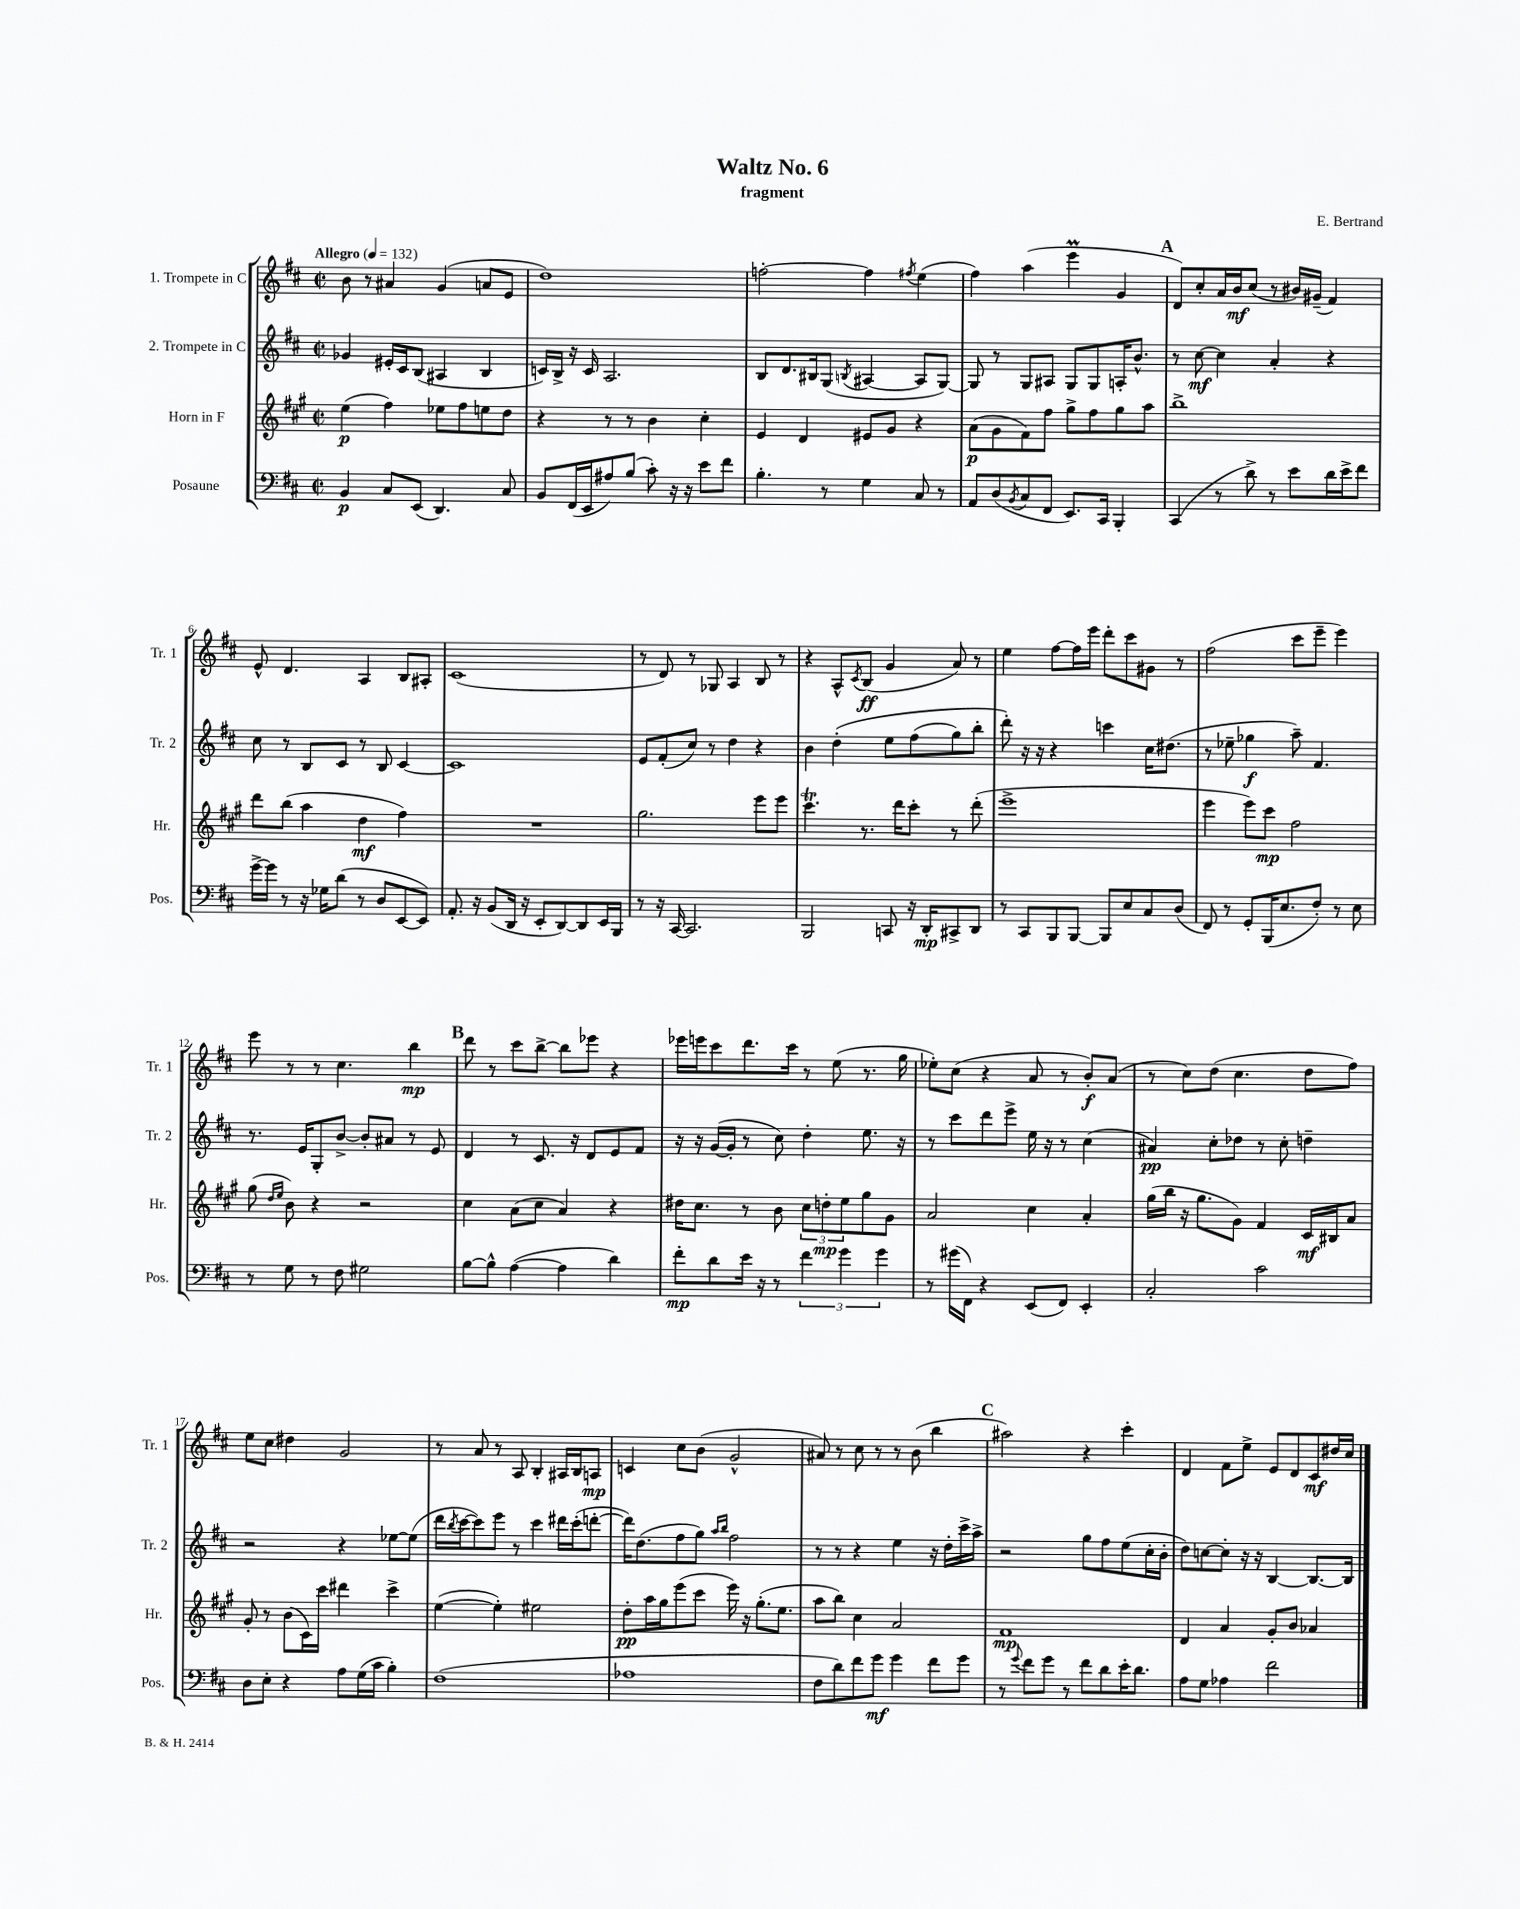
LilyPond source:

\header { title = "Waltz No. 6" composer = "E. Bertrand" subtitle = "fragment" }
<<
\new StaffGroup <<
\new Staff = "s0" \with { instrumentName = "1. Trompete in C" shortInstrumentName = "Tr. 1" } {
    \clef treble \key d \major \defaultTimeSignature \time 2/2 \tempo "Allegro" 4 = 132
    b'8 r8 ais'4 g'4( a'8 e'8 |
    d''1) |
    f''2~-. f''4 \acciaccatura { fis''8 } e''4( |
    fis''4) a''4( e'''4\prall g'4 |
    \mark \markup { \bold "A" } d'8) cis''8-. a'16 b'16\mf cis''8( r8 bis'16) gis'16--( fis'4) |
    e'8-^ d'4. a4 b8 ais8-. |
    cis'1( |
    r8 d'8) r8 ges8 a4 b8 r8 |
    r4 a8-^ \acciaccatura { cis'8 } b8\ff( g'4 a'8) r8 |
    e''4 fis''8~ fis''16 e'''16 d'''8-. cis'''8 gis'8 r8 |
    fis''2( cis'''8 e'''8-- e'''4) |
    e'''8 r8 r8 cis''4. b''4\mp |
    \mark \markup { \bold "B" } d'''8 r8 cis'''8 b''8~-> b''8 ees'''8 r4 |
    ees'''16 e'''16 cis'''8 d'''8. cis'''16 r8 e''8( r8. g''16 |
    ees''8-.) cis''8( r4 a'8 r8 b'8-.\f) a'8( |
    r8 cis''8) d''8( cis''4. d''8 fis''8) |
    e''8 cis''8 dis''4 g'2 |
    r8 a'8 r8 a8 b4-. ais16 b16 a8\mp |
    c'4 cis''8 b'8( g'2-^ |
    ais'8) r8 cis''8 r8 r8 b'8( b''4 |
    \mark \markup { \bold "C" } ais''2) r4 cis'''4-. |
    d'4 fis'8 e''8-> e'8 d'8 cis'8\mf dis''16 cis''16 \bar "|." |
}
\new Staff = "s1" \with { instrumentName = "2. Trompete in C" shortInstrumentName = "Tr. 2" } {
    \clef treble \key d \major \defaultTimeSignature \time 2/2
    ges'4 eis'16-. cis'16 b8( ais4 b4 |
    c'16) b16-> r16 c'16 a2. |
    b8 d'8. bis16 g8( \acciaccatura { b8 } ais4~ ais8 g8~) |
    g8 r8 g8 ais8 g8 g8 a16-. b'8.-^ |
    \mark \markup { \bold "A" } r8 cis''8~\mf cis''4 a'4-. r4 |
    cis''8 r8 b8 cis'8 r8 b8 cis'4~ |
    cis'1 |
    e'8 fis'8-.( cis''8) r8 d''4 r4 |
    b'4 d''4-.\( e''8 fis''8( g''8) b''8-. |
    d'''8-.\) r16 r16 r4 c'''4 cis''16 dis''8.( |
    r8 ees''8-- ges''4\f a''8--) fis'4. |
    r8. e'16 g8-. b'8~-> b'8-. ais'8 r8 e'8 |
    \mark \markup { \bold "B" } d'4 r8 cis'8. r16 d'8 e'8 fis'8 |
    r16 r16 g'16~( g'16-. r8 cis''8) d''4-. e''8. r16 |
    r8 cis'''8 d'''8 e'''8-> e''16 r16 r8 cis''4( |
    ais'4\pp) cis''8-. des''8 r8 cis''8-. d''4-- |
    r2 r4 ees''8~ ees''8( |
    d'''16 \acciaccatura { b''8 } cis'''16~ cis'''8) e'''8 r8 cis'''4 dis'''16 cis'''16-.( d'''8~-. |
    d'''16) d''8.( fis''8 g''8) \grace { a''16 b''16 } fis''2 |
    r8 r8 r4 e''4 r16 d''16-. cis'''16-> a''16-> |
    \mark \markup { \bold "C" } r2 g''8 fis''8 e''8( cis''16-. b'16-. |
    d''8) c''8~ c''8-. r16 r16 b4~ b8.~ b16 \bar "|." |
}
\new Staff = "s2" \with { instrumentName = "Horn in F" shortInstrumentName = "Hr." } {
    \clef treble \key a \major \defaultTimeSignature \time 2/2
    e''4\p( fis''4) ees''8 fis''8 e''8 d''8 |
    r4 r8 r8 b'4 cis''4-. |
    e'4 d'4 eis'8 gis'8 r4 |
    a'8\p( gis'8 fis'8) fis''8 gis''8-> fis''8 gis''8 a''8 |
    \mark \markup { \bold "A" } b''1-> |
    d'''8 b''8( a''4 d''4\mf fis''4) |
    R1 |
    gis''2. e'''8 e'''8 |
    cis'''4.\trill r8. d'''16 cis'''8-. r8 d'''8-.( |
    e'''1-> |
    e'''4 e'''8) cis'''8\mp fis''2 |
    gis''8( \grace { d''16 e''16 } b'8) r4 r2 |
    \mark \markup { \bold "B" } cis''4 a'8( cis''8 a'4) r4 |
    dis''16 cis''8. r8 b'8 \tuplet 3/2 { cis''8 d''8-.\mp e''8 } gis''8 gis'8 |
    a'2 cis''4 a'4-. |
    gis''16( b''16 r16 gis''8. gis'8) fis'4 cis'16\mf bis16 a'8 |
    gis'8-. r8 b'8( cis'16) cis'''16 dis'''4 cis'''4-> |
    e''4~( e''4-.) eis''2 |
    d''8-.\pp a''16 gis''16 e'''8( cis'''8 e'''16) r16 gis''8.-.( e''8. |
    a''8 b''8) cis''4 a'2 |
    \mark \markup { \bold "C" } fis'1\mp |
    d'4 a'4 gis'8-. b'8 aes'4 \bar "|." |
}
\new Staff = "s3" \with { instrumentName = "Posaune" shortInstrumentName = "Pos." } {
    \clef bass \key d \major \defaultTimeSignature \time 2/2
    b,4\p cis8 e,8( d,4.) cis8 |
    b,8 fis,16( e,16 ais8) b8( cis'8-.) r16 r16 e'8 fis'8 |
    b4.-. r8 g4 cis8 r8 |
    a,8 d8( \acciaccatura { b,8 } cis8 fis,8 e,8.) cis,16 b,,4-. |
    \mark \markup { \bold "A" } cis,4( r8 d'8->) r8 e'8 d'16 e'16-> fis'8 |
    g'16~-> g'16 r8 r16 ges16 d'8( r8 d8 e,8~ e,8) |
    a,8.-. r16 b,8( d,16 r16 e,8-. d,8~) d,8 e,16 b,,16 |
    r8 r16 cis,16~ cis,2. |
    b,,2 c,8 r16 d,16-.\mp cis,8-> d,8 |
    r8 cis,8 b,,8 b,,8~ b,,8 e8 cis8 d8( |
    fis,8) r8 g,8-. b,,16( e8. fis8-.) r8 e8 |
    r8 g8 r8 fis8 gis2 |
    \mark \markup { \bold "B" } b8~ b8-^ a4~( a4 d'4) |
    fis'8-.\mp d'8 e'16 r16 r8 \tuplet 3/2 { fis'4 g'4 g'4 } |
    r8 gis'16( fis,16) r4 e,8( fis,8) e,4-. |
    cis2-. cis'2 |
    d8 e8-. r4 a8 g16( cis'16 b4-.) |
    fis1( |
    aes1 |
    fis8 d'8) fis'8 g'8\mf g'4 fis'8 g'8 |
    \mark \markup { \bold "C" } r8 \appoggiatura { g'8 } fis'8 g'8 r8 fis'8 d'8 e'16-. d'8. |
    a8 g8 aes4 fis'2 \bar "|." |
}
>>
>>
